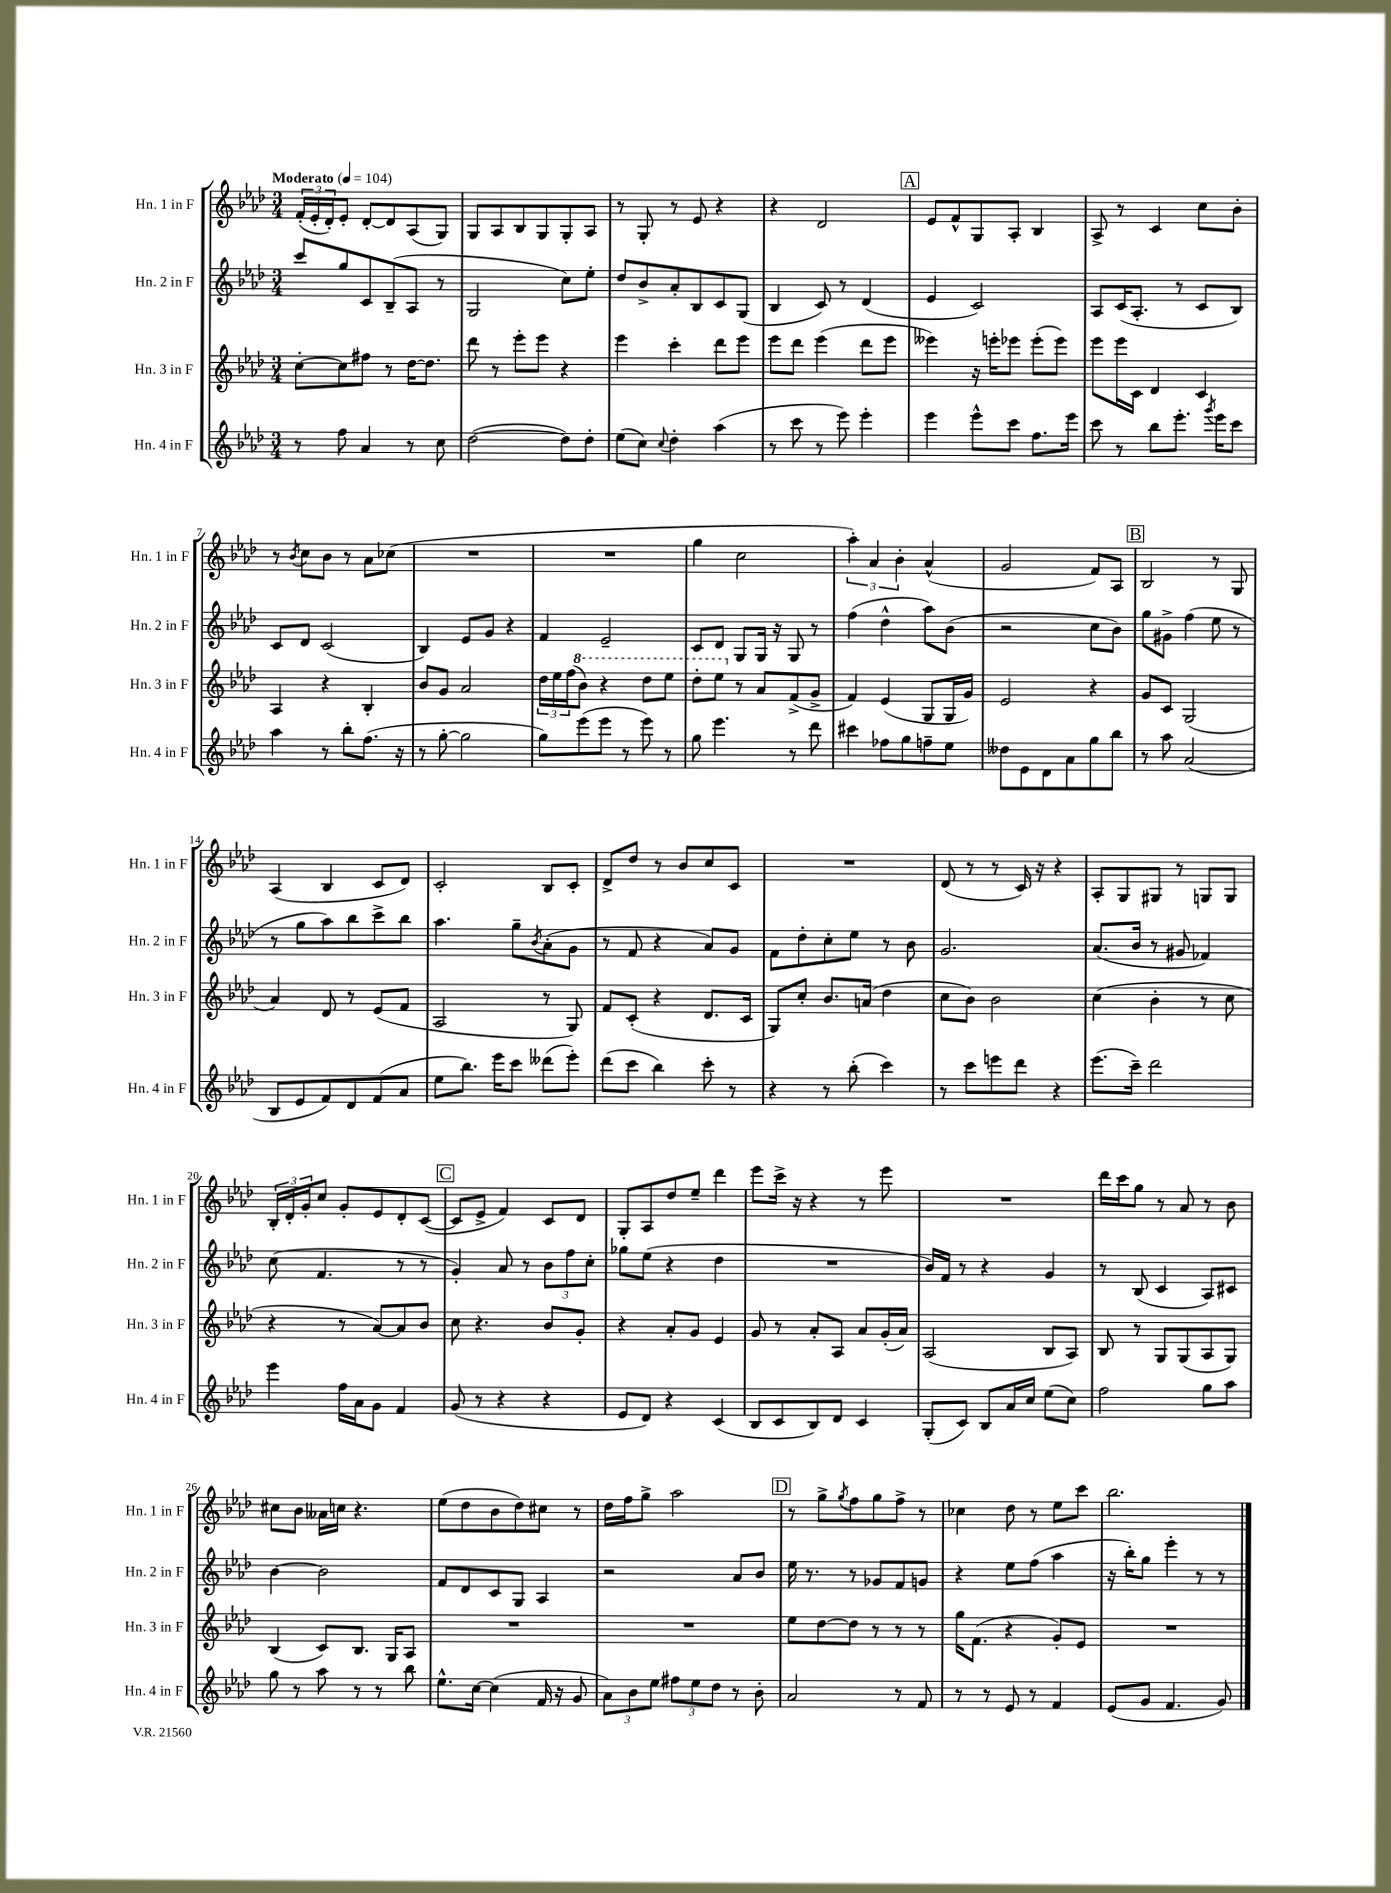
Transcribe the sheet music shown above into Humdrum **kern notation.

**kern	**kern	**kern	**kern
*staff4	*staff3	*staff2	*staff1
*clefG2	*clefG2	*clefG2	*clefG2
*k[b-e-a-d-]	*k[b-e-a-d-]	*k[b-e-a-d-]	*k[b-e-a-d-]
*M3/4	*M3/4	*M3/4	*M3/4
*MM104	*MM104	*MM104	*MM104
8r	[8cc'\L	8ccc/L	(24f'/LL
.	.	.	24e-'/
.	.	.	24d-'/J)
8ff\	8cc\]	8gg/	8e-'/J
4a-/	8ff#\J	8c/	[8d-'/L
.	8r	(8B-~/	8d-/]
8r	[16dd-\LK	8A-/J	(8A-/
.	8.dd-\]J	.	.
8cc\	.	8r	8G/J)
=	=	=	=
([2dd-\	8ddd-\	2G/	8G/L
.	8r	.	8A-/
.	8eee-'\L	.	8B-/
.	8eee-\J	.	8G/
8dd-\]L)	4r	8cc\L)	8G'/
8dd-'\J	.	8ee-'\J	8A-/J
=	=	=	=
(8ee-\L	4eee-\	8dd-/L	8r
8cc\J)	.	8b-^/	8G'/
8qqcc/	.	.	.
4dd-'\	4ccc'\	8a-'/	8r
.	.	8B-/	8e-/
(4aa-\	8ddd-\L	8c/	4r
.	8eee-\J	(8G/J	.
=	=	=	=
8r	8eee-\L	4B-/	4r
8ccc\	8ddd-\J	.	.
8r	(4eee-\	8c/)	2d-/
8eee-\)	.	8r	.
4eee-'\	8ddd-\L	(4d-/	.
.	8eee-\J	.	.
=	=	=	=
4eee-\	4eee--\)	4e-/	8e-/L
.	.	.	8f^^/
8eee-^^\L	16r	2c/)	8G/
.	16eee'\LK	.	.
8ccc\J	8eee-\J	.	8A-'/J
8.ff\L	(8eee-'\L	.	4B-/
.	8eee-\J)	.	.
16eee-\Jk	.	.	.
=	=	=	=
8ccc\	8eee-\L	8A-/L	8A-^/
8r	16eee-\L	(16c/K	8r
.	16c\JJ	8.A-'/J	.
8bb-\L	4d-/	.	4c/
8.eee-'\J	.	8r	.
.	4c/	8c/L	8cc\L
8qggg/	.	.	.
16eee-\LK	.	.	.
8ccc\J	.	8B-/J)	8b-'\J
=	=	=	=
4aa-\	4A-/	8c/L	8r
.	.	.	8qb-/
.	.	8d-/J	8cc\L
8r	4r	(2c/	8b-\J
8bb-'\L	.	.	8r
(8.ff\J	4B-'/	.	8a-\L
.	.	.	(8cc-\J
16r	.	.	.
=	=	=	=
8r	8b-/L	4B-/)	2.r
[8gg'\	8g/J	.	.
2gg\]	2a-/	8e-/L	.
.	.	8g/J	.
.	.	4r	.
=	=	=	=
8gg\L)	24dd-\LL	4f/	2.r
.	24ee-\	.	.
.	(24ff\J	.	.
(8eee-\	8bb-\J)	.	.
8eee-\J	4r	2e-~/	.
8r	.	.	.
8eee-\)	8ddd-\L	.	.
8r	8eee-\J	.	.
=	=	=	=
8gg\	8ddd-'\L	8c/L	4gg\
4.eee-\	8eee-\J	8d-/J	.
.	8r	8G/L	2cc\
.	8a-/L	16G/Jk	.
.	.	16r	.
8r	(8f^/	8G/	.
8ddd-\	8g^/J	8r	.
=	=	=	=
4ccc#\	4f/)	(4ff\	6aa-'\)
.	.	.	6a-/
8ff-\L	(4e-/	4dd-^^\	.
.	.	.	6b-'\
8gg\	.	.	.
8ff~\	8G/L	8aa-\L)	(4a-^^/
8ee-\J	16G/L	(8b-\J	.
.	16g/JJ)	.	.
=	=	=	=
8dd--\L	2e-/	2r	2g/
8e-\	.	.	.
8d-\	.	.	.
8a-\	.	.	.
8gg\	4r	8cc\L	8f/L)
8bb-\J	.	8b-\J)	8A-/J
=	=	=	=
8r	8g/L	8gg\L	2B-/
8aa-\	8c/J	8g#^\J	.
(2a-/	(2G/	(4ff\	.
.	.	8ee-\	8r
.	.	8r	8G/
=	=	=	=
8B-/L	4a-/)	8r	(4A-/
8e-/	.	8gg\L	.
8f/)	8d-/	8aa-\)	4B-/
8d-/	8r	8bb-\	.
(8f/	(8e-/L	8ccc^\	8c/L
8a-/J	8f/J	8bb-\J	8d-/J)
=	=	=	=
8ee-\L	2A-/	4.aa-\	2c'/
8.bb-\J)	.	.	.
16eee-\LK	.	.	.
8ccc\J	.	8gg~\L	.
.	.	8qb-/	.
(8ddd--\L	8r	(8a-'\	8B-/L
8eee-'\J)	8G/)	8g\J	8c'/J
=	=	=	=
(8ddd-\L	8f/L	8r	8d-^/L
8ccc\J	(8c'/J	8f/	8dd-/J
4bb-\)	4r	4r	8r
.	.	.	8b-/L
8ccc'\	8.d-/L	8a-/L)	8cc/
8r	.	8g/J	8c/J
.	16c/Jk	.	.
=	=	=	=
4r	8G/L)	8f\L	2.r
.	8cc'/J	8dd-'\	.
8r	8.b-/L	8cc'\	.
(8bb-'\	.	8ee-\J	.
.	(16a/Jk	.	.
4ccc\)	4dd-\	8r	.
.	.	8b-\	.
=	=	=	=
8r	8cc\L	2.g/	(8d-/
8ccc\L	8b-\J)	.	8r
8eee\	2b-\	.	8r
8ddd-\J	.	.	16c/)
.	.	.	16r
4r	.	.	4r
=	=	=	=
(8.eee-\L	(4cc\	(8.a-/L	8A-'/L
.	.	.	8G/
16ccc~\Jk)	.	16b-/Jk	.
2ddd-\	4b-'\	8r	8G#/J
.	.	8g#/	8r
.	8r	4f-/)	8G/L
.	8cc\	.	8G/J
=	=	=	=
4eee-\	4r	(8cc\	24B-'/LL
.	.	.	24d-'/
.	.	.	24g'/J
.	.	4.f/	8cc/J
16ff\LL	8r	.	8g'/L
16a-\J	.	.	.
8g\J	[8a-/L)	.	8e-/
4f/	8a-/]	8r	8d-'/
.	8b-/J	8r	([8c/J
=	=	=	=
(8g/	8cc\	4g'/)	8c/]L
8r	4.r	.	8e-^/J
4r	.	8a-/	4f/)
.	.	8r	.
4r	8b-/L	12b-\L	8c/L
.	.	12ff\	.
.	8g'/J	.	8d-/J
.	.	12cc'\J	.
=	=	=	=
8e-/L	4r	8gg-\L	8G'/L
8d-/J)	.	(8ee-\J	8A-/
4r	8a-'/L	4r	8dd-/
.	8g/J	.	8ee-~/J
(4c/	4e-/	4dd-\	4ddd-\
=	=	=	=
8B-/L	8g/	2.r	8eee-\L
8c/	8r	.	16ccc^\Jk
.	.	.	16r
8B-/)	8a-'/L	.	4r
8d-/J	8A-/J	.	.
4c/	8a-/L	.	8r
.	(16g'/L	.	8eee-\
.	16a-/JJ)	.	.
=	=	=	=
(8G'/L	(2A-/	16b-/LL)	2.r
.	.	16f/JJ	.
8c/J)	.	8r	.
8B-/L	.	4r	.
16a-/L	.	.	.
16cc/JJ	.	.	.
(8ee-\L	8B-/L	4g/	.
8cc\J)	8A-/J)	.	.
=	=	=	=
2ff\	8B-/	8r	16ddd-\LL
.	.	.	16ccc\J
.	8r	(8B-/	8gg\J
.	8G/L	4c/	8r
.	(8G/	.	8a-/
8gg\L	8A-/	8A-/L)	8r
8aa-\J	8G/J)	8c#/J	8b-\
=	=	=	=
8gg\	(4B-/	[4b-\	8cc#\L
8r	.	.	8b-\J
8aa-\	8c/L)	2b-\]	16a--\LL
.	.	.	16cc\JJ
8r	8.B-/J	.	4.r
8r	.	.	.
.	16G/LK	.	.
8bb-\	8A-/J	.	.
=	=	=	=
8.ee-^^\L	2.r	8f/L	(8ee-\L
.	.	8d-/	8dd-\
[16cc\Jk	.	.	.
(4cc\]	.	8c/	8b-\
.	.	8G/J	8dd-\)
16f/	.	4A-/	8cc#\J
16r	.	.	.
8g/	.	.	8r
=	=	=	=
12a-\L)	2.r	2r	16dd-\LL
.	.	.	16ff\J
12b-\	.	.	.
.	.	.	8gg^\J
12ee-\J	.	.	.
12ff#\L	.	.	2aa-\
12ee-\	.	.	.
12dd-\J	.	.	.
8r	.	8a-/L	.
8b-'\	.	8b-/J	.
=	=	=	=
2a-/	8ee-\L	16ee-\	8r
.	.	8.r	.
.	[8dd-\	.	8gg^\L
.	.	.	8qgg/
.	8dd-\]J	8r	8ff\
.	8r	8g-/L	8gg\
8r	8r	8f/	8ff^\J
8f/	8r	8g/J	8r
=	=	=	=
8r	16gg\LK	4r	4cc-\
.	(8.f\J	.	.
8r	.	.	.
8e-/	4r	8ee-\L	8dd-\
8r	.	(8ff\J	8r
4f/	8g'/L)	4aa-\	8ee-\L
.	8e-/J	.	8ccc\J
=	=	=	=
(8e-/L	2.r	16r	2.bb-\
.	.	16bb-'\LK)	.
8g/J	.	8gg\J	.
4.f/	.	4eee-'\	.
.	.	8r	.
8g/)	.	8r	.
==	==	==	==
*-	*-	*-	*-
